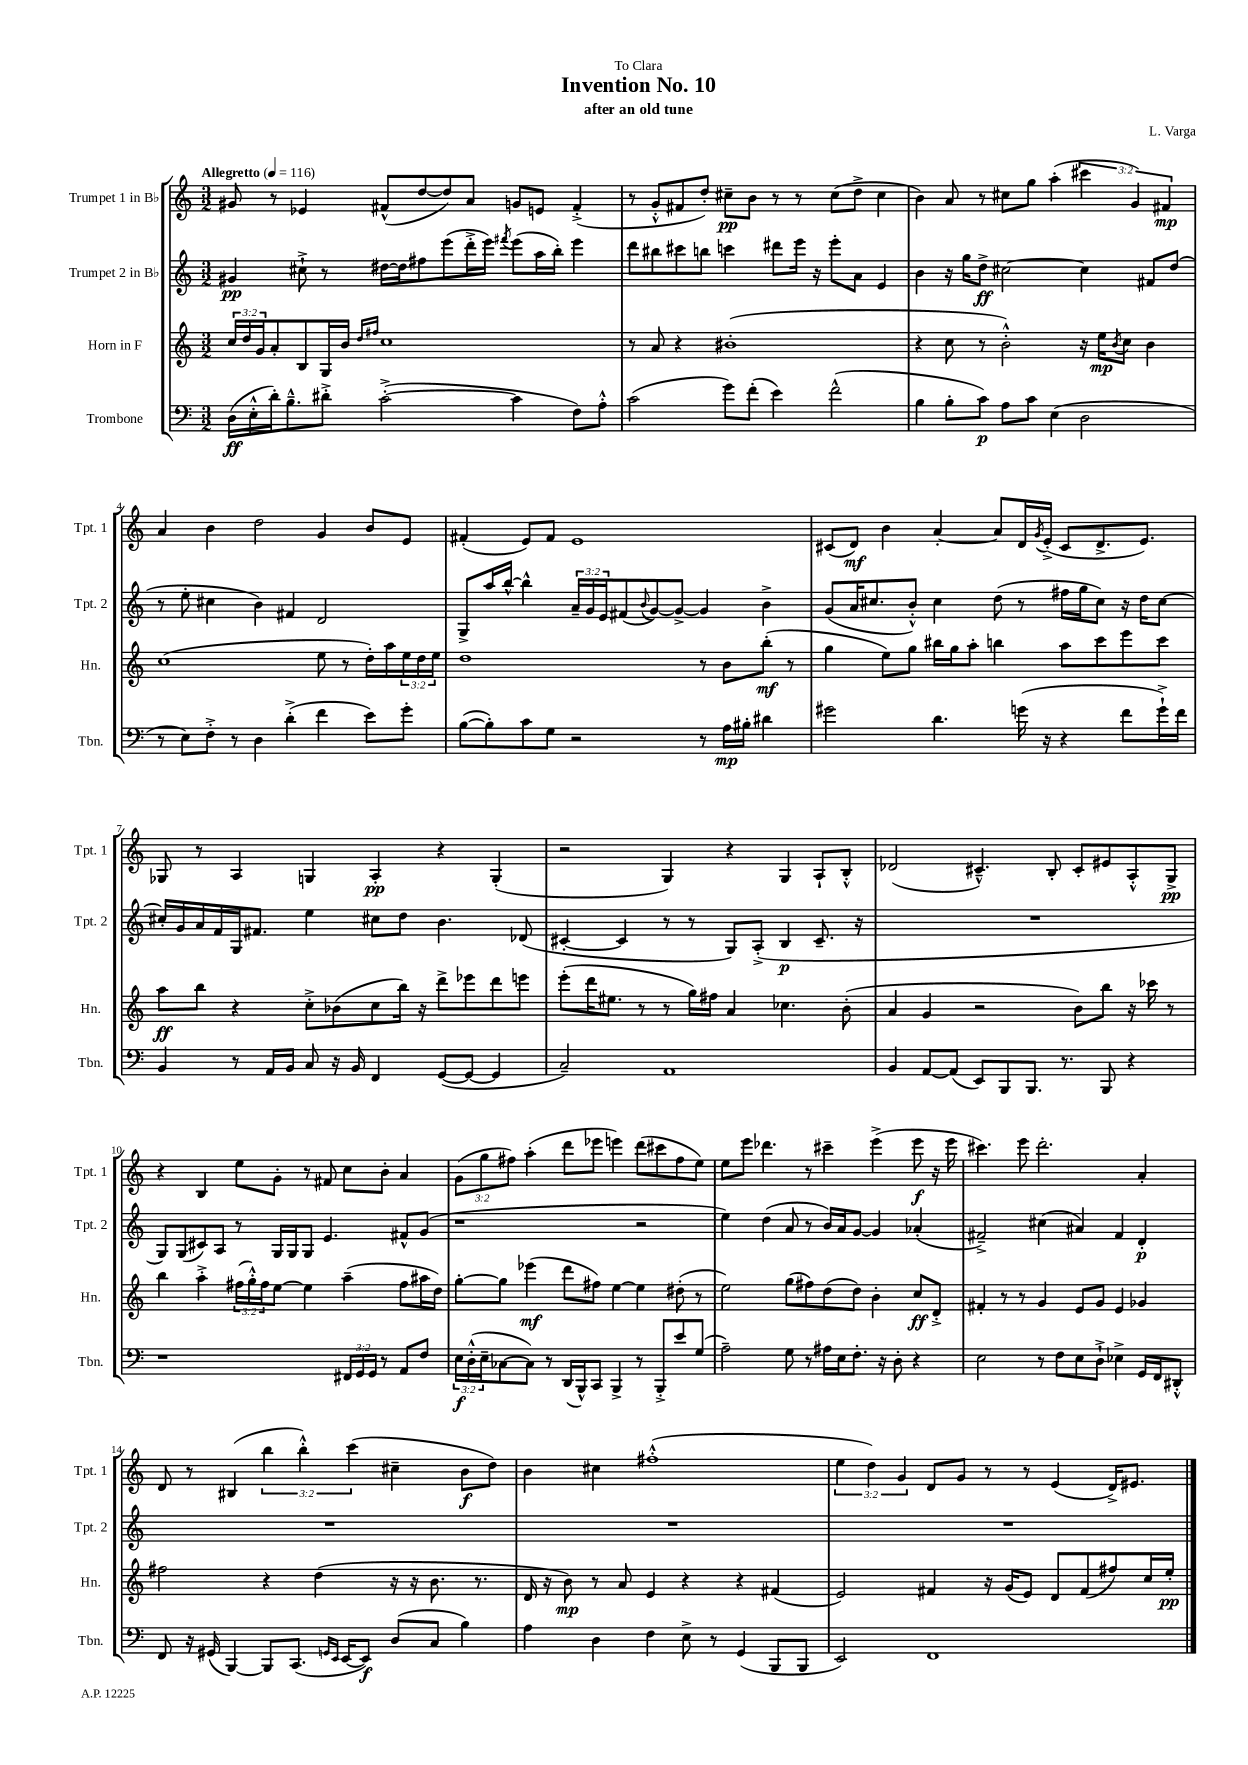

**kern	**kern	**kern	**kern
*staff4	*staff3	*staff2	*staff1
*clefF4	*clefG2	*clefG2	*clefG2
*k[]	*k[]	*k[]	*k[]
*M3/2	*M3/2	*M3/2	*M3/2
*MM116	*MM116	*MM116	*MM116
(16D	24cc	4g#	8g#
.	24dd	.	.
16E'^^	.	.	.
.	24g	.	.
16d')	8a'	.	8r
8.B~^^	.	.	.
.	8B	8cc#`^	4e-
8d#'^	16G	8r	.
.	16b	.	.
.	16qqdd	.	.
.	16qqff#	.	.
([2c'^	1cc	[16dd#	(8f#^^
.	.	16dd#]	.
.	.	8ff#	[8dd
.	.	(8eee	8dd])
.	.	16ddd'^	8a
.	.	16eee)	.
.	.	8qfff#	.
4c]	.	(8eee	8g
.	.	16aa	8e
.	.	16bb')	.
8F)	.	4eee	(4f#'^
8A'^^	.	.	.
=	=	=	=
(2c	8r	8ddd	8r
.	8a	8bb#	8g'^^
.	4r	8ccc#	8f#
.	.	8bb	8dd')
8g)	(1b#'	4ccc	8cc#~
(8f'	.	.	8b
4e)	.	8ddd#	8r
.	.	16eee	8r
.	.	16r	.
(2f^^	.	8eee'	(8cc#
.	.	8a	8dd^
.	.	4e	4cc#
=	=	=	=
4B	4r	4b	4b)
8B'	8cc	16r	8a
.	.	16gg	.
8c)	8r	8dd^	8r
8A	2b'^^)	[2cc#	8cc#
8c	.	.	8gg
(4E	.	.	(4aa'
2D	16r	4cc#]	6ccc#
.	16ee	.	.
.	8qb	.	.
.	8cc	.	.
.	.	.	6g)
.	4b	8f#	.
.	.	.	6f#
.	.	(8dd	.
=	=	=	=
8r	(1cc	8r	4a
8E)	.	8ee'	.
8F'^	.	4cc#	4b
8r	.	.	.
4D	.	4b)	2dd
(4d'^	.	4f#	.
4f	8ee	2d	4g
.	8r	.	.
8e)	16dd')	.	8b
.	16aa	.	.
8g'	24ee	.	8e
.	24dd	.	.
.	24ee	.	.
=	=	=	=
([8B	1dd	8G^	(4f#'
8B'])	.	16aa	.
.	.	[16bb^^	.
8c	.	4bb^^]	8e)
8G	.	.	8f#
2r	.	24a~	1e
.	.	24g	.
.	.	24e	.
.	.	(8f#	.
.	.	8qqb	.
.	.	[8g)	.
.	.	8g^_	.
8r	8r	4g]	.
16A	8b	.	.
16B#'	.	.	.
4d#	(8bb'	4b^	.
.	8r	.	.
=	=	=	=
2g#	4gg	(8g	(8c#
.	.	16a	8d)
.	.	8.cc#	.
.	8ee)	.	4b
.	8gg	8b'^^)	.
4.d	16bb#	4cc#	[4a'
.	16gg	.	.
.	8aa'	.	.
.	4bb	(8dd	8a]
(16g	.	8r	16d
.	.	.	8qg
16r	.	.	(16e'^
4r	8aa	16ff#	8c#
.	.	16gg	.
.	8ccc	8cc#)	8.d^
8f	8eee	16r	.
.	.	16dd	8.e)
16g`^)	8ccc	[8cc#	.
16f	.	.	.
=	=	=	=
4BB	8aa	16cc#']	8G-
.	.	16g	.
.	8bb	16a	8r
.	.	16f	.
8r	4r	16G	4A
.	.	8.f#	.
16AA	.	.	.
16BB	.	.	.
8C	8cc'^	4ee	4G
16r	(8b-	.	.
16BB	.	.	.
4FF	8cc	8cc#	4A'
.	16bb)	8dd	.
.	16r	.	.
([8GG	8ddd^	4.b	4r
8GG_	8eee-	.	.
4GG]	8ddd	.	(4G'
.	8eee	(8d-	.
=	=	=	=
2C~)	(8eee'	[4c#'	2r
.	16ddd	.	.
.	8.ee#	.	.
.	.	4c#]	.
.	8r	.	.
1AA	8r	8r	4G)
.	16gg)	8r	.
.	16ff#	.	.
.	4a	8G)	4r
.	.	(8A'^	.
.	4.cc-	4B	4G
.	.	8.c#~	8A`
.	(8b'	.	8B'^^
.	.	16r	.
=	=	=	=
4BB	4a	1.r	(2d-
[8AA	4g	.	.
(8AA]	.	.	.
8EE)	2r	.	4.c#~^^)
8BBB	.	.	.
8.BBB	.	.	.
.	.	.	8B'
8.r	.	.	.
.	8b)	.	8c#'
8BBB	8bb	.	8e#
4r	16r	.	8A'^^
.	16ccc-	.	.
.	8r	.	8G^
=	=	=	=
1r	4bb	8G)	4r
.	.	(8G	.
.	4aa'^	8c#)	4B
.	.	8A	.
.	(24ff#	8r	8ee
.	24gg'^^)	.	.
.	24ff#	.	.
.	[8ee	16G	8g'
.	.	16G	.
.	4ee]	8G	8r
.	.	4.e	8f#
24FF#	(4aa~	.	8cc
24GG	.	.	.
24GG	.	.	.
8r	.	.	8b'
8AA	8ff#	8f#^^	4a
8F	16aa#	(8g	.
.	16dd)	.	.
=	=	=	=
24E	[8gg'	1r	(12g
(24D'^^	.	.	.
24E~	.	.	12gg
[8C-	8gg]	.	.
.	.	.	12ff#)
8C-])	(4eee-	.	(4aa'
8r	.	.	.
(16DD	8ddd	.	8ddd
16BBB^^)	.	.	.
8CC	8ff#)	.	8eee-
4BBB^	[4ee	.	4eee)
8r	4ee]	2r	(8ddd
8BBB'^	.	.	8ccc#
8e	(8dd#'	.	8ff#
(8G	8r	.	8ee)
=	=	=	=
2A~)	2ee)	4ee)	8ee
.	.	.	8eee
.	.	(4dd	4.ddd-
8G	(8gg	8a	.
8r	8ff#)	8r	8r
16A#	(8dd	16b)	4ccc#~
16E	.	16a	.
8.F'	8dd)	[8g	.
.	4b'	4g]	(4eee^
16r	.	.	.
8D'	.	.	.
4r	8cc	(4a-'	8eee
.	8d'^	.	16r
.	.	.	16eee
=	=	=	=
2E	4f#'	2f#~^)	4.ccc#)
.	8r	.	.
.	8r	.	8eee
8r	4g	(4cc#	2.ddd'
8F	.	.	.
8E	8e	4a#)	.
8D`^	8g	.	.
4E-^	4e	4f#	.
16GG	4g-	4d'	4a'
16FF	.	.	.
8DD#'^^	.	.	.
=	=	=	=
8FF	2ff#	1.r	8d
16r	.	.	8r
(16GG#	.	.	.
[4BBB)	.	.	(4B#
8BBB]	4r	.	6bb
(8.CC	.	.	.
.	.	.	6bb'^^)
.	(4dd	.	.
16qqGG	.	.	.
16qqEE	.	.	.
[16EE	.	.	.
.	.	.	(6ccc
8EE])	.	.	.
(8D	16r	.	4cc#~
.	16r	.	.
8C	8.b	.	.
4B)	.	.	8b
.	8.r	.	.
.	.	.	8dd)
=	=	=	=
4A	16d	1.r	4b
.	16r	.	.
.	8b)	.	.
4D	8r	.	4cc#
.	8a	.	.
4F	4e	.	(1ff#'^^
8E^	4r	.	.
8r	.	.	.
(4GG	4r	.	.
8BBB	(4f#	.	.
8BBB	.	.	.
=	=	=	=
2EE)	2e)	1.r	6ee
.	.	.	6dd)
.	.	.	6g
1FF	4f#	.	8d
.	.	.	8g
.	16r	.	8r
.	(16g	.	.
.	8e)	.	8r
.	8d	.	(4e
.	(8f#	.	.
.	8ff#)	.	16d^)
.	.	.	8.e#
.	16cc	.	.
.	16ee'	.	.
==	==	==	==
*-	*-	*-	*-
